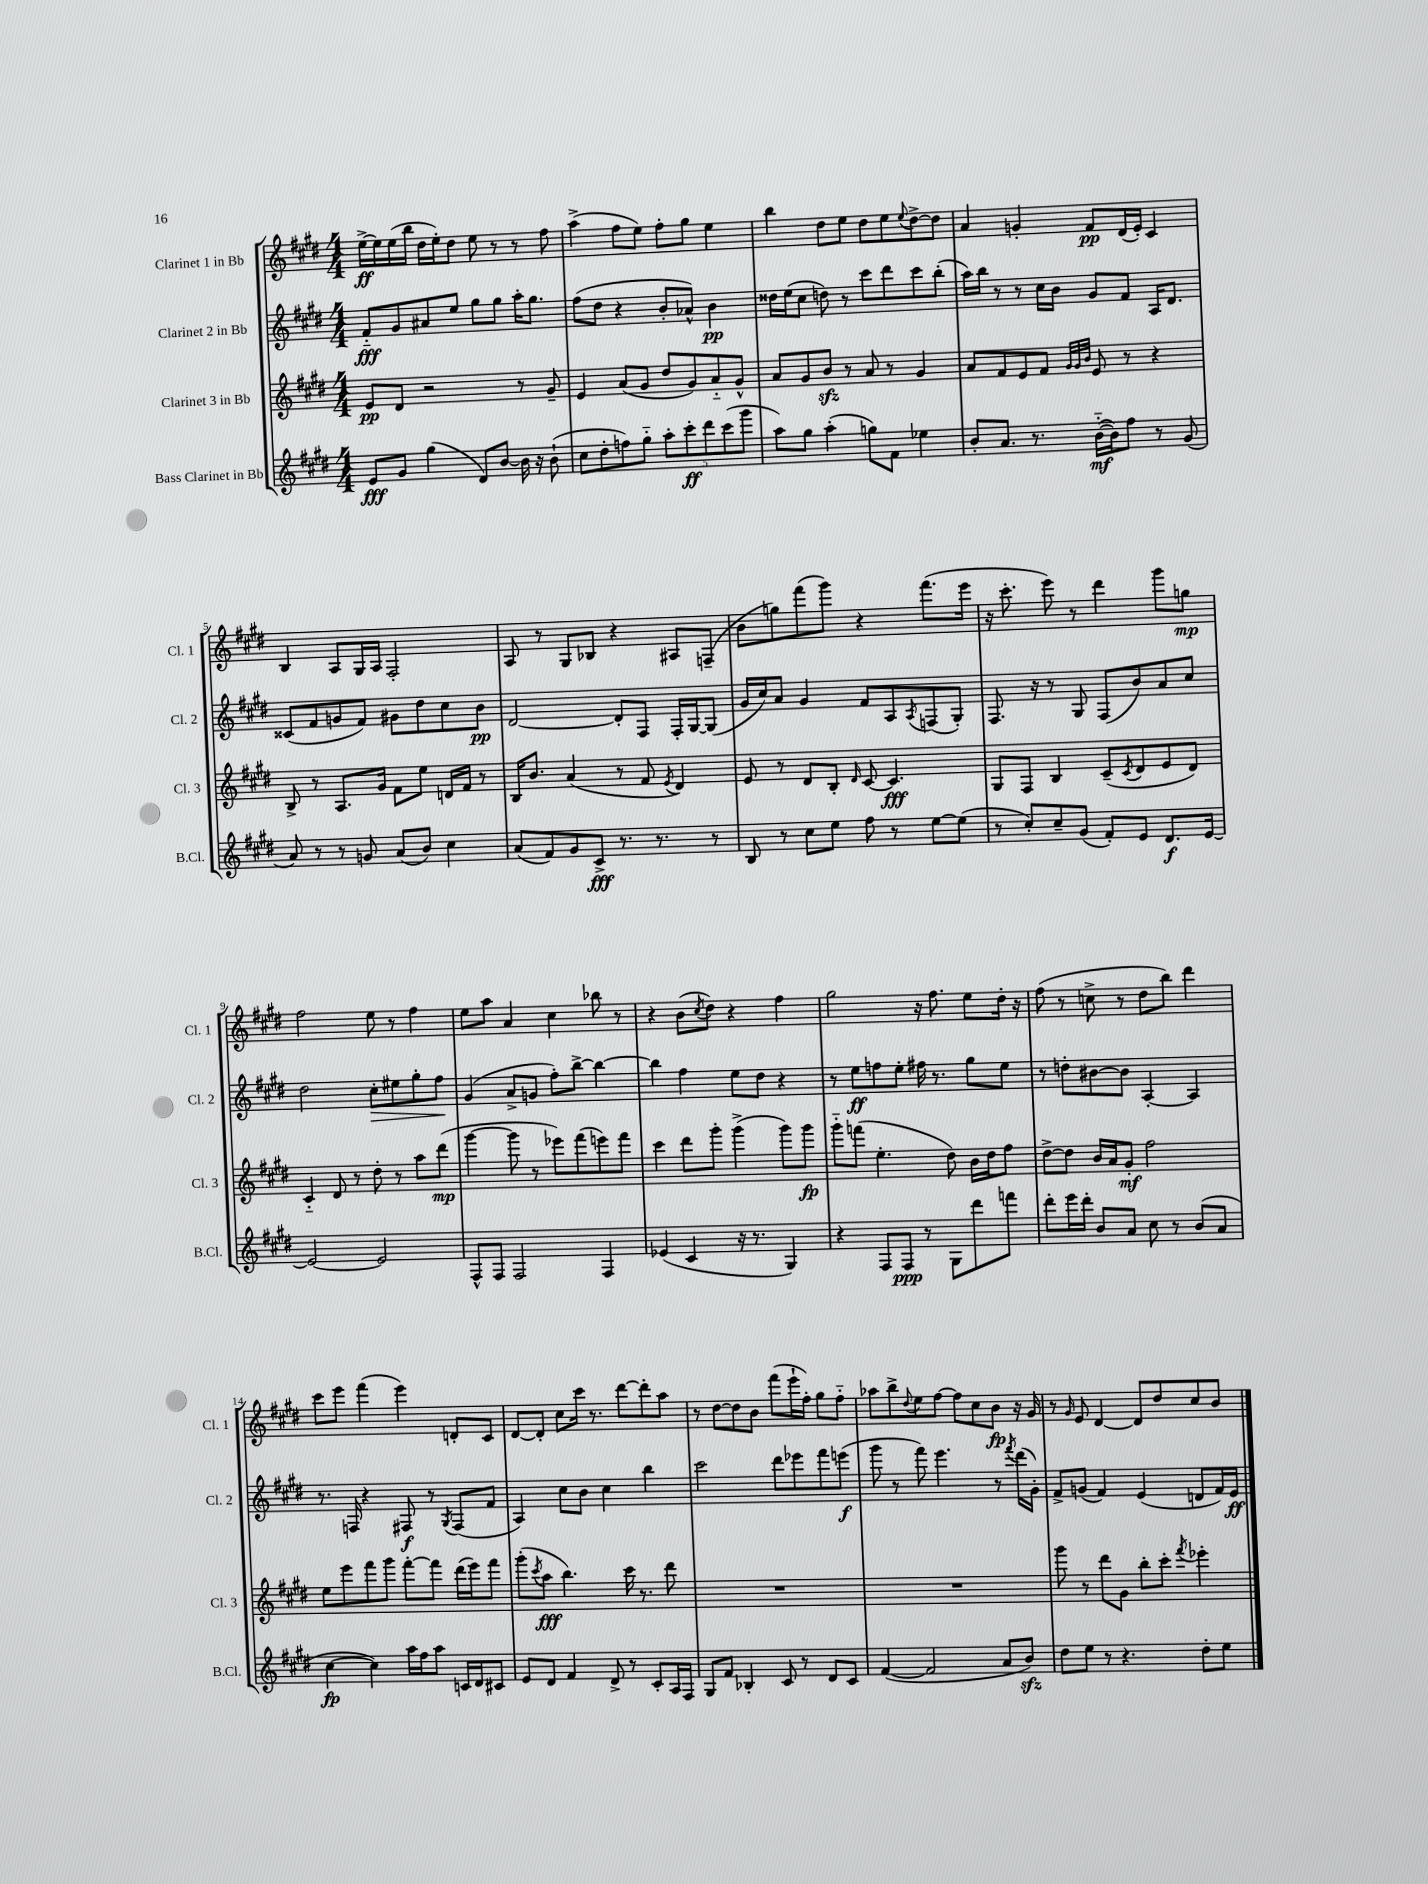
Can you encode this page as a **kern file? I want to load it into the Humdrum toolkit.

**kern	**kern	**kern	**kern
*staff4	*staff3	*staff2	*staff1
*clefG2	*clefG2	*clefG2	*clefG2
*k[f#c#g#d#]	*k[f#c#g#d#]	*k[f#c#g#d#]	*k[f#c#g#d#]
*M4/4	*M4/4	*M4/4	*M4/4
8e	8e	8f#'~	[16ee^
.	.	.	16ee]
8g#	8d#	8g#	(16ee
.	.	.	16bb
(4gg#	2r	8a#	16dd#
.	.	.	16ee')
.	.	8ee	8dd#
8d#)	.	8gg#	8ee
[8b	.	8gg#	8r
16b]	8r	16aa'	8r
16r	.	8.gg#	.
(8b`	8g#~	.	8ff#
=	=	=	=
8cc#	4e	(8ff#	(4aa^
8dd#'	.	8dd#	.
8ff)	(8a	4r	8ff#
8gg#'~	8g#	.	8ee)
10aa'	8dd#	8b'	8ff#'
10ccc#'	.	.	.
.	8g#)	8a-^^)	8gg#
10ddd#	.	.	.
.	8a'~	4b	4ee
(10ccc#	.	.	.
.	8g#^^	.	.
10ggg#	.	.	.
=	=	=	=
8aa)	8a	16dd##	4bb
.	.	(16ee	.
8gg#	8g#	8cc#	.
(4aa'	8b	8dd)	8dd#
.	8r	8r	8ee
8gg)	8a	8ccc#	8dd#
8f#	8r	8ddd#	8ee
.	.	.	8qqee
4ee-	4g#	8ccc#	[8dd#^
.	.	(8bb'	8dd#]
=	=	=	=
8b'	8a	16aa)	4a
.	.	16bb	.
8.a	8f#	8r	.
.	8e	8r	4g'
8.r	.	.	.
.	8f#	16cc#	.
.	.	16b	.
.	32qqg#	.	.
.	32qqg#	.	.
.	32qqb	.	.
([16b'~	8e	8g#	8f#
16b])	.	.	.
8ff#	8r	8f#	(16d#
.	.	.	16e')
8r	4r	16A	4c#
.	.	8.d#	.
(8g#	.	.	.
=	=	=	=
8a)	8B^	(8c##	4B
8r	8r	8f#	.
8r	8.A	8g	8A
8g	.	8f#)	16G#
.	16g#	.	16A
(8a	8f#	8g#	2F#'
8b)	8ee	8dd#	.
4cc#	16d	8cc#	.
.	16f#	.	.
.	8r	8b	.
=	=	=	=
(8a	16B	[2d#	8A
.	8.b	.	.
8f#)	.	.	8r
8g#	(4a	.	8G#
8c#^	.	.	8B-
8.r	8r	8d#']	4r
.	8f#	8F#	.
8.r	.	.	.
.	8qe	.	.
.	4d#)	16F#'	8A#
.	.	[16G#	.
8r	.	(8G#]	(8F~
=	=	=	=
8B	8e	16g#	8b
.	.	16cc#)	.
8r	8r	8a	8gg)
8cc#	8d#	4g#	(8fff#
8ee	8B'	.	8ggg#)
.	16qqd#	.	.
8ff#	[8c#	8f#	4r
8r	4.c#]	8A	.
.	.	8qA	.
[8ee	.	(8F	(8.fff#
(8ee]	.	8G#')	.
.	.	.	16eee
=	=	=	=
8r	8G#	8.F#	16r
.	.	.	8.ccc#'
8cc#')	8F#	.	.
.	.	16r	.
8cc#~	4B	8r	8eee)
(8g#	.	8G#	8r
8f#')	(8c#~	(8F#	4ddd#
.	8qc#	.	.
8e	8d#	8b)	.
8.d#	8e	8a	8ggg#
.	8d#)	8cc#	8gg
[16e	.	.	.
=	=	=	=
2e_	4c#'~	2dd#	2ff#
.	8d#	.	.
.	8r	.	.
2e]	8dd#'	8cc#'	8ee
.	8r	8ee#	8r
.	8aa	8gg#'	4ff#
.	(8ddd#	8ff#	.
=	=	=	=
8F#^^	[4ggg#	(4g#	8ee
8F#	.	.	8aa
2F#	8ggg#]	8a^	4a
.	8r	8g	.
.	8eee-)	8ff#')	4cc#
.	(8fff#	[8bb^	.
4F#	8eee)	4bb_	8bb-
.	8fff#	.	8r
=	=	=	=
(4e-	4ccc#	4bb]	4r
4c#	8ddd#	4ff#	(8b
.	.	.	8qcc#
.	8ggg#'	.	8dd#)
16r	(4ggg#^	8ee	4r
8.r	.	.	.
.	.	8dd#	.
4G#)	8ggg#)	4r	4ff#
.	8ggg#	.	.
=	=	=	=
4r	8ggg#'~	8r	2gg#
.	(8fff	8ee	.
8F#	4.ee'	8ff	.
8F#	.	8ee'	.
8r	.	16ff#	16r
.	.	8.r	8.ff#
8G#	8dd#)	.	.
8ddd#	16b	8gg#	8ee
.	16dd#	.	.
8fff	8ff#	8ee	16dd#'
.	.	.	16r
=	=	=	=
8ddd#'	[8dd#^	8r	(8ff#
16eee	8dd#]	8dd'	8r
16ddd#'	.	.	.
8b	16b	[8b#	8cc^
.	16a	.	.
8a	8g#'	8b#]	8r
8cc#	2ff#	[4A'	8dd#
8r	.	.	8bb)
(8b	.	4A]	4ddd#
8a	.	.	.
=	=	=	=
[4cc#	8ee	8.r	8ccc#
.	8eee	.	8eee
.	.	16F	.
4cc#])	8fff#	4r	(4fff#
.	8ggg#	.	.
16aa	[8fff#'	8F#	4eee)
16ff#	.	.	.
8aa	8fff#]	8r	.
.	.	8qG#	.
16c	(16ddd#	(8F#	8d'
16d#	16eee)	.	.
8c#	8fff#	8f#	8c#
=	=	=	=
8e	(8ggg#'	4A)	[8d#
.	8qccc#	.	.
8d#	8aa	.	8d#']
4f#	4.bb)	8cc#	8cc#
.	.	8b	16ccc#
.	.	.	8.r
8d#^	.	4cc#	.
8r	16ccc#	.	[8ddd#
.	8.r	.	.
8c#'	.	4bb	8ddd#']
16A	8ddd#	.	8aa
16F#	.	.	.
=	=	=	=
8G#	1r	2ccc#	8r
8f#	.	.	[8dd#
4B-'	.	.	8dd#]
.	.	.	8b
8c#	.	8ddd#	(8fff#
8r	.	8eee-	16eee`
.	.	.	16ff#')
8d#	.	8fff#	8gg#
8c#	.	(8eee	8ff#'~
=	=	=	=
([4f#	1r	8ggg#	8aa-
.	.	8r	8bb^
.	.	.	8qqdd#
2f#]	.	8fff#)	8ee
.	.	4.eee	[8ff#
.	.	.	8ff#]
.	.	.	8cc#
8a	.	8r	8b
.	.	8qfff#	.
8b)	.	(16ddd#	16r
.	.	16g#')	16g#
=	=	=	=
8dd#	8ggg#	8f#^	8r
.	.	.	16qqg#
8ee	8r	(8g	8e
8r	8ddd#	4f#)	[4d#
4.r	8g#	.	.
.	8bb'	(4e	8d#]
.	8ccc#'	.	8dd#
.	8qfff#	.	.
8dd#'	4eee-'	8d	8cc#
8ee	.	16f#)	8b
.	.	16e	.
==	==	==	==
*-	*-	*-	*-
